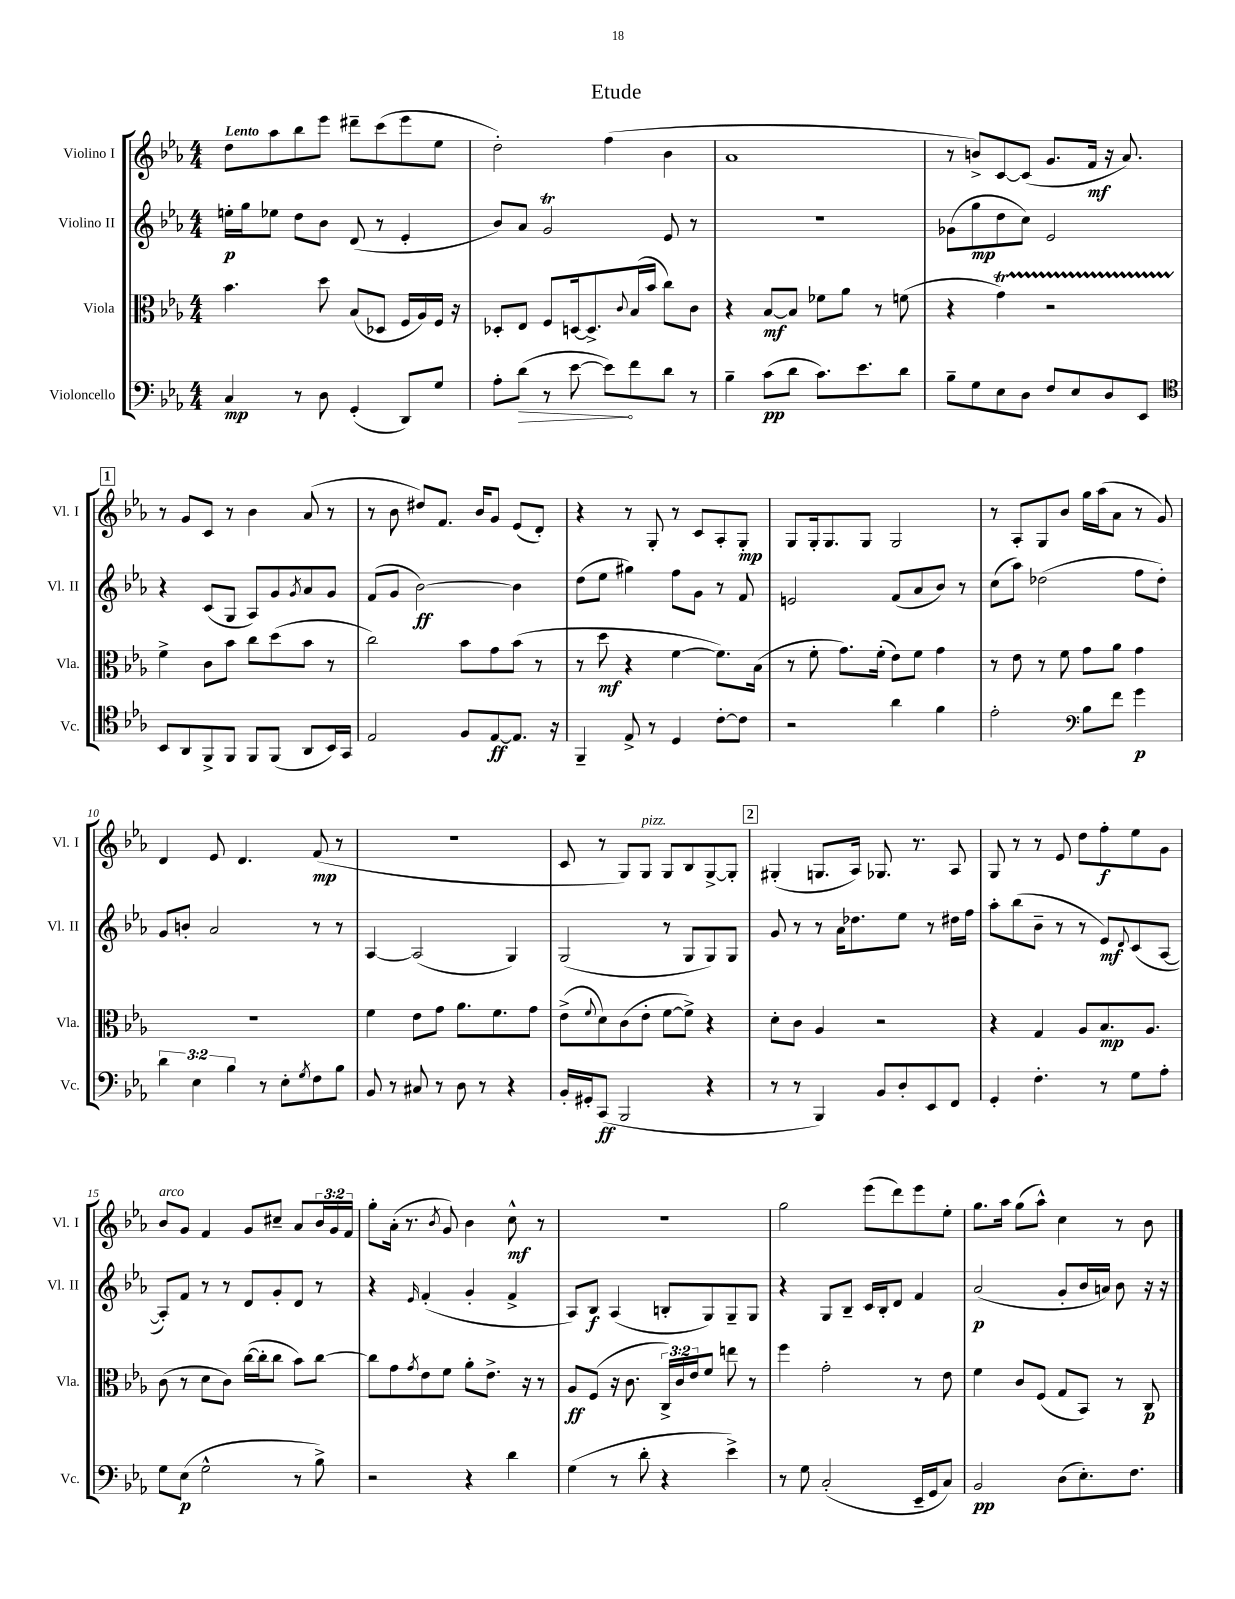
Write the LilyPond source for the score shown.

\header { title = "Etude" }
<<
\new StaffGroup <<
\new Staff = "s0" \with { instrumentName = "Violino I" shortInstrumentName = "Vl. I" } {
    \clef treble \key ees \major \numericTimeSignature \time 4/4 \override Staff.TupletNumber.text = #tuplet-number::calc-fraction-text \tempo "Lento"
    d''8 aes''8 bes''8 ees'''8 dis'''8-- c'''8( ees'''8 ees''8 |
    d''2-.) f''4( bes'4 |
    aes'1 |
    r8 b'8->) c'8~ c'8( g'8. f'16\mf r16 aes'8.) |
    \mark \markup { \box "1" } r8 g'8 c'8 r8 bes'4 aes'8( r8 |
    r8 bes'8 dis''8) f'8. bes'16 g'8 ees'8( d'8-.) |
    r4 r8 g8-. r8 c'8 aes8-. g8-.\mp |
    g8 g16-. g8. g8 g2 |
    r8 aes8-. g8 bes'8 g''16 aes''16( aes'8 r8 g'8) |
    d'4 ees'8 d'4. f'8\mp( r8 |
    R1 |
    c'8 r8 g8) g8^\markup { \italic "pizz." } g8 bes8 g8~-> g8-. |
    \mark \markup { \box "2" } gis4-.( g8. aes16) ges8. r8. aes8 |
    g8 r8 r8 ees'8 d''8 f''8-.\f ees''8 g'8 |
    bes'8^\markup { \italic "arco" } g'8 f'4 g'8 cis''8-- aes'8 \tuplet 3/2 { bes'16 g'16 f'16 } |
    g''8-. aes'16-.( r8. \acciaccatura { bes'8 } g'8) bes'4 c''8-^\mf r8 |
    R1 |
    g''2 ees'''8( d'''8) ees'''8 ees''8-. |
    g''8. aes''16 g''8( aes''8-^) c''4 r8 bes'8 \bar "|." |
}
\new Staff = "s1" \with { instrumentName = "Violino II" shortInstrumentName = "Vl. II" } {
    \clef treble \key ees \major \numericTimeSignature \time 4/4
    e''16-.\p g''16 ees''8 d''8 bes'8 d'8( r8 ees'4-. |
    bes'8) aes'8 g'2\trill ees'8 r8 |
    R1 |
    ges'8( g''8\mp d''8 c''8) ees'2 |
    \mark \markup { \box "1" } r4 c'8( g8 aes8) g'8 \acciaccatura { g'8 } aes'8 g'8 |
    f'8( g'8 bes'2~\ff) bes'4 |
    d''8( ees''8 gis''4) f''8 g'8 r8 f'8 |
    e'2 f'8( aes'8 bes'8) r8 |
    c''8( aes''8) des''2( f''8 des''8-.) |
    g'8 b'8-. aes'2 r8 r8 |
    aes4~ aes2( g4) |
    g2( r8 g8 g8) g8 |
    \mark \markup { \box "2" } g'8 r8 r8 aes'16 des''8. ees''8 r8 dis''16 f''16 |
    aes''8-. bes''8( bes'8-- r8 r8 ees'8\mf) \appoggiatura { d'8 } c'8( aes8~ |
    aes8-.) f'8 r8 r8 d'8 g'8-. d'8 r8 |
    r4 \grace { ees'16 } f'4-.( g'4-. f'4-> |
    aes8) bes8\f aes4( b8-. g8) g8-- g8 |
    r4 g8 bes8-- c'16 bes16-. d'8 f'4 |
    aes'2\p( g'8-. bes'16 a'16) bes'8 r16 r16 \bar "|." |
}
\new Staff = "s2" \with { instrumentName = "Viola" shortInstrumentName = "Vla." } {
    \clef alto \key ees \major \numericTimeSignature \time 4/4 \override Staff.TupletNumber.text = #tuplet-number::calc-fraction-text
    bes'4. d''8 bes8( des8 f16 aes16) f16 r16 |
    des8-. ees8 f8 d16~ d8.-> \appoggiatura { c'8 } bes16( bes'16 c''8) c'8 |
    r4 bes8~\mf bes8 fes'8 aes'8 r8 f'8( |
    r4 g'4\startTrillSpan) r2 |
    \mark \markup { \box "1" } f'4->\stopTrillSpan c'8 bes'8 c''8 d''8( bes'8 r8 |
    c''2) bes'8 g'8 bes'8( r8 |
    r8 d''8\mf r4 f'4~ f'8.) bes16( |
    r8 f'8-. g'8.) f'16-.( ees'8) f'8 g'4 |
    r8 ees'8 r8 f'8 g'8 aes'8 g'4 |
    R1 |
    f'4 ees'8 g'8 aes'8. f'8. g'8 |
    ees'8->( \appoggiatura { f'8 } d'8) c'8( ees'8-. f'8~ f'8->) r4 |
    \mark \markup { \box "2" } d'8-. c'8 aes4 r2 |
    r4 g4 aes8 bes8.\mp aes8. |
    c'8( r8 d'8 c'8) c''16~( c''16-. c''8 bes'8) c''8~ |
    c''8 g'8 \acciaccatura { g'8 } ees'8 f'8 aes'8-. ees'8.-> r16 r8 |
    aes8\ff f8( r16 c'8. \tuplet 3/2 { c16->) c'16 ees'16 } f'8 e''8 r8 |
    f''4 g'2-. r8 ees'8 |
    f'4 c'8 f8( g8 bes,8) r8 c8\p \bar "|." |
}
\new Staff = "s3" \with { instrumentName = "Violoncello" shortInstrumentName = "Vc." } {
    \clef bass \key ees \major \numericTimeSignature \time 4/4 \override Staff.TupletNumber.text = #tuplet-number::calc-fraction-text
    c4\mp r8 d8 g,4-.( d,8) g8 |
    aes8-. \once \override Hairpin.circled-tip = ##t d'8\>( r8 ees'8~ ees'8\!) f'8 d'8 r8 |
    bes4-- c'8\pp( d'8 c'8.) ees'8. d'8 |
    bes8-- g8 ees8 d8 f8 ees8 d8 ees,8 |
    \mark \markup { \box "1" } \clef tenor bes,8 aes,8 f,8-> f,8 f,8 f,8( aes,8 bes,16) g,16 |
    ees2 f8 ees8~\ff ees8. r16 |
    f,4-- ees8-> r8 d4 c'8~-. c'8 |
    r2 aes'4 f'4 |
    ees'2-. \clef bass bes8 f'8 g'4\p |
    \tuplet 3/2 { d'4 ees4 bes4 } r8 ees8-. \acciaccatura { g8 } f8 bes8 |
    bes,8 r8 cis8 r8 d8 r8 r4 |
    bes,16-. gis,16-. c,8\ff( bes,,2 r4 |
    \mark \markup { \box "2" } r8 r8 bes,,4) bes,8 d8-. ees,8 f,8 |
    g,4-. f4.-. r8 g8 aes8-. |
    g8 ees8\p( g2-^ r8 bes8->) |
    r2 r4 d'4 |
    g4( r8 d'8-. r4 ees'4->) |
    r8 g8 c2-.( ees,16-- g,16 c8) |
    bes,2\pp d8( ees8.-.) f8. \bar "|." |
}
>>
>>
